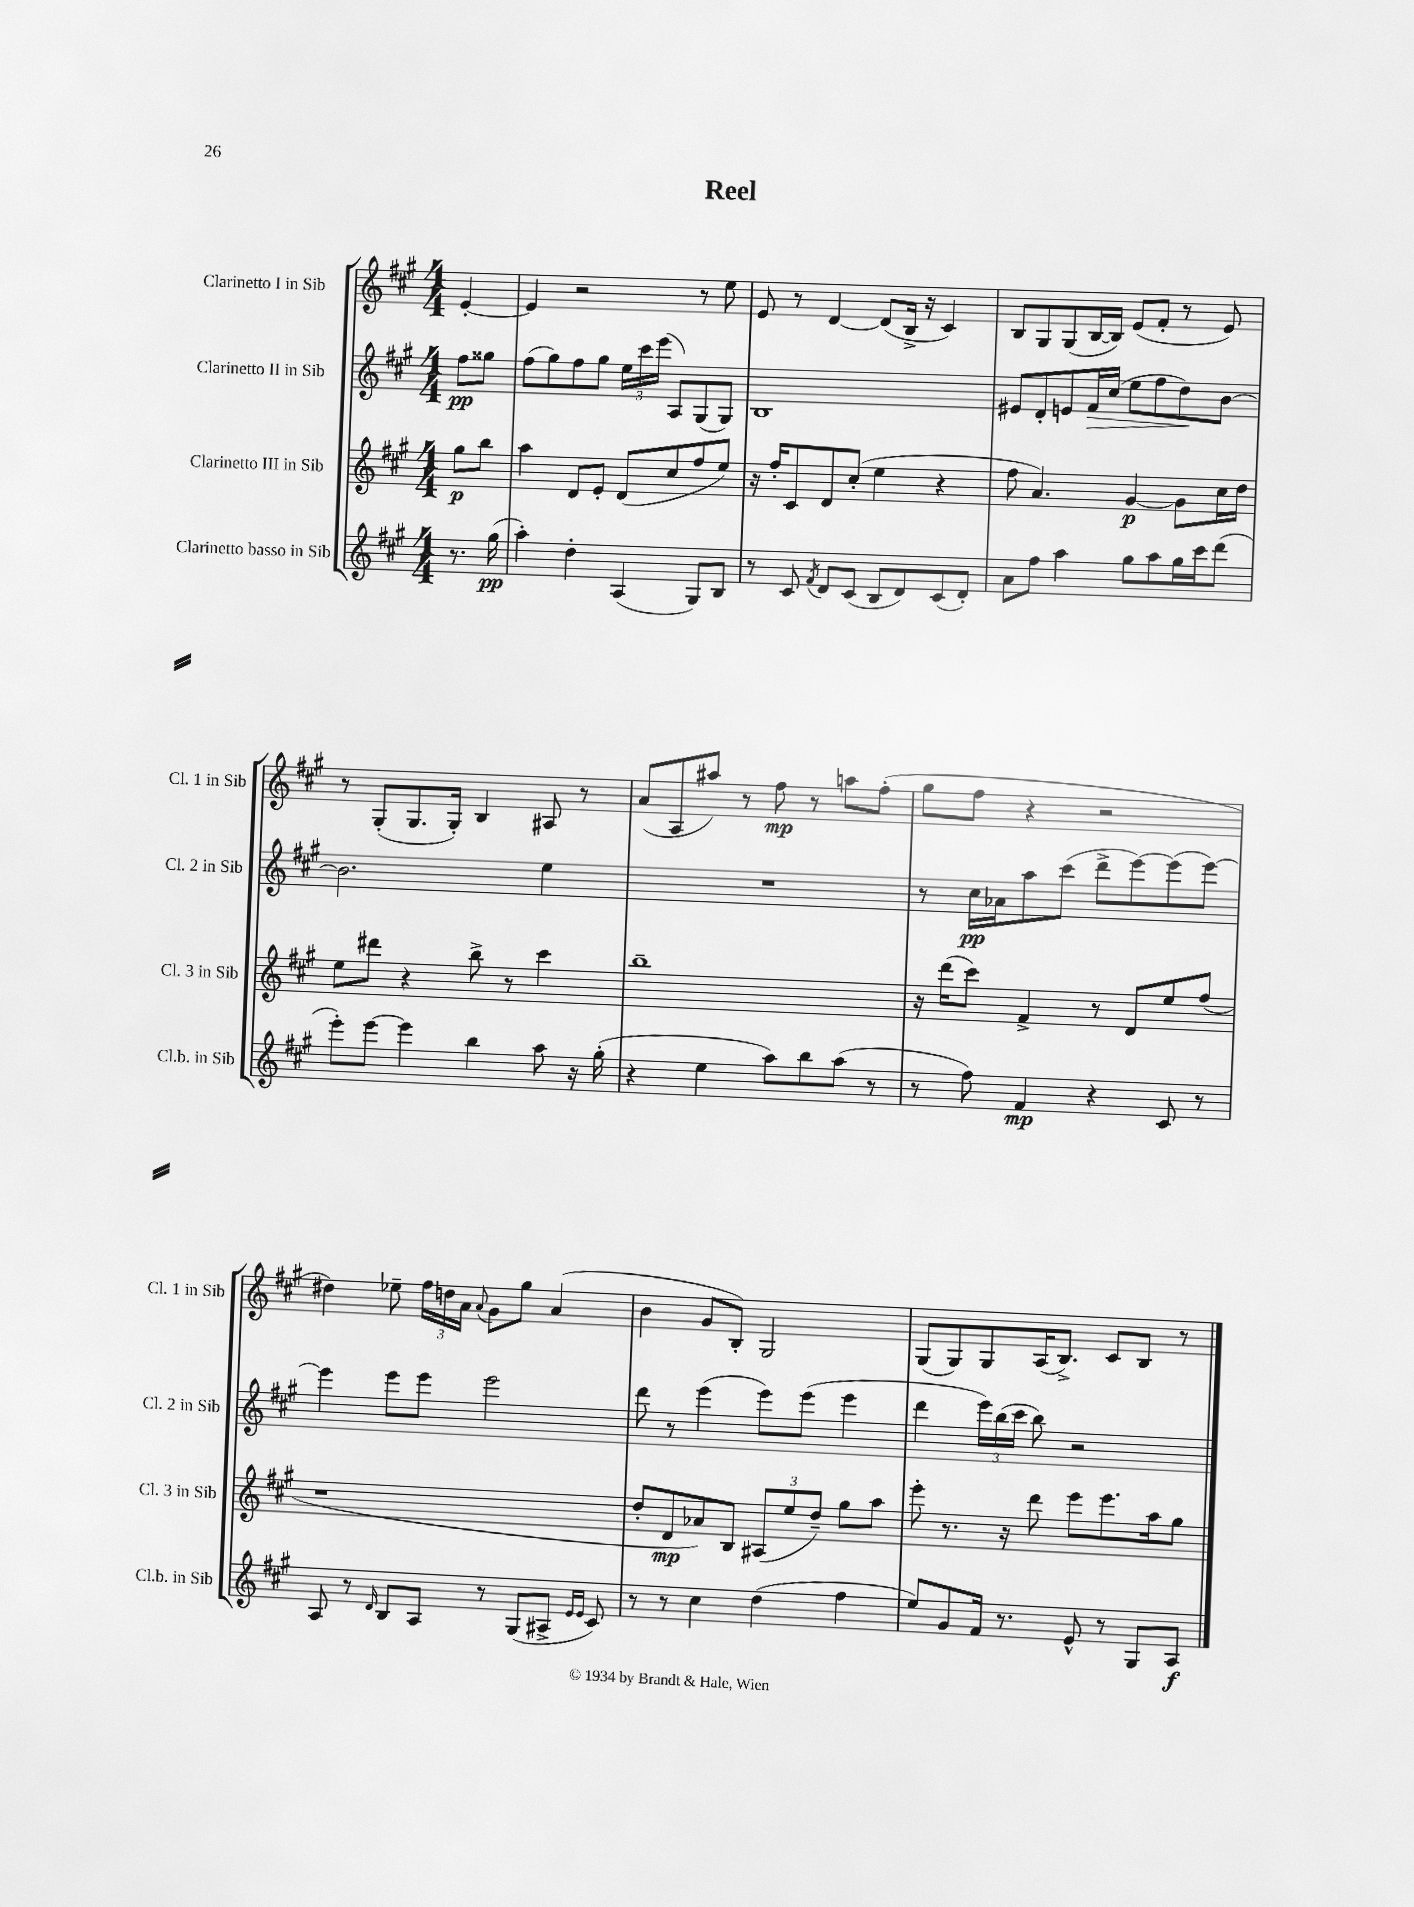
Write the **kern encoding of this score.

**kern	**kern	**kern	**kern
*staff4	*staff3	*staff2	*staff1
*clefG2	*clefG2	*clefG2	*clefG2
*k[f#c#g#]	*k[f#c#g#]	*k[f#c#g#]	*k[f#c#g#]
*M4/4	*M4/4	*M4/4	*M4/4
8.r	8gg#	8ff#	[4e'
.	8bb	8gg##	.
(16gg#	.	.	.
=	=	=	=
4aa')	4aa	(8ff#	4e]
.	.	8gg#)	.
4dd'	8d	8ff#	2r
.	8e'	8gg#	.
(4A	(8d	24ee	.
.	.	24ccc#	.
.	.	(24eee	.
.	8cc#	8A)	.
8G#)	8ff#	(8G#	8r
8B	8ee)	8G#)	8ee
=	=	=	=
8r	16r	1B	8e
.	16ff#'	.	.
8c#	8c#	.	8r
8qf#	.	.	.
8d	8d	.	[4d
(8c#	(8cc#'	.	.
8B	4ee	.	(8d]
8d)	.	.	16B^
.	.	.	16r
(8c#	4r	.	4c#)
8d')	.	.	.
=	=	=	=
8a	8ff#	8e#	8B
8ff#	4.a)	8d'	8G#
4aa	.	8e	(8G#
.	.	16f#	[16B
.	.	(16cc#	16B])
8gg#	[4g#	8ee	(8e
8aa	.	8ff#	8f#'
16gg#	8g#]	8dd)	8r
16ccc#	.	.	.
(8ddd	16cc#	[8b	8e)
.	16dd	.	.
=	=	=	=
8eee')	8ee	2.b]	8r
[8eee	8ddd#	.	(8G#'
4eee]	4r	.	8.G#
.	.	.	16G#')
4bb	8bb^	.	4B
.	8r	.	.
8aa	4ccc#	4ee	8A#
16r	.	.	8r
(16gg#'	.	.	.
=	=	=	=
4r	1bb~	1r	(8a
.	.	.	8A
4ee	.	.	8aa#)
.	.	.	8r
8aa)	.	.	8ff#
8bb	.	.	8r
(8aa	.	.	8aa
8r	.	.	(8ff#'
=	=	=	=
8r	16r	8r	8gg#
.	(16ddd	.	.
8ff#)	8ccc#)	16cc#	8ff#
.	.	16a-	.
4f#	4f#^	8aa	4r
.	.	(8ccc#	.
4r	8r	8ddd^	2r
.	8d	[8eee)	.
8c#	8ee	(8eee]	.
8r	(8ff#	[8eee)	.
=	=	=	=
8A	1r	4eee]	4dd#)
8r	.	.	.
16qqd	.	.	.
8B	.	8eee	8ee-~
8A	.	8eee	24ff#
.	.	.	24dd
.	.	.	24a
.	.	.	8qqa
8r	.	2eee	8g#
(8G#	.	.	8gg#
8A#^	.	.	(4a
16qqe	.	.	.
16qqe	.	.	.
8c#)	.	.	.
=	=	=	=
8r	8dd'	8ddd	4b
8r	8d	8r	.
4cc#	8a-)	(4eee	8g#
.	8B	.	8B')
(4dd	(12A#	8eee)	2G#
.	12ee	.	.
.	.	(8eee	.
.	12dd~)	.	.
4ff#	8gg#	4eee	.
.	8aa	.	.
=	=	=	=
8ee)	8eee'	4ddd	(8G#
8g#	8.r	.	8G#)
16f#	.	24eee)	8G#
.	.	(24bb	.
8.r	16r	.	.
.	.	24ccc#	.
.	8ddd	8bb)	(16A
.	.	.	8.B^)
8e^^	8eee	2r	.
8r	8.eee	.	8c#
8G#	.	.	8B
.	16aa	.	.
8A	8gg#	.	8r
==	==	==	==
*-	*-	*-	*-
